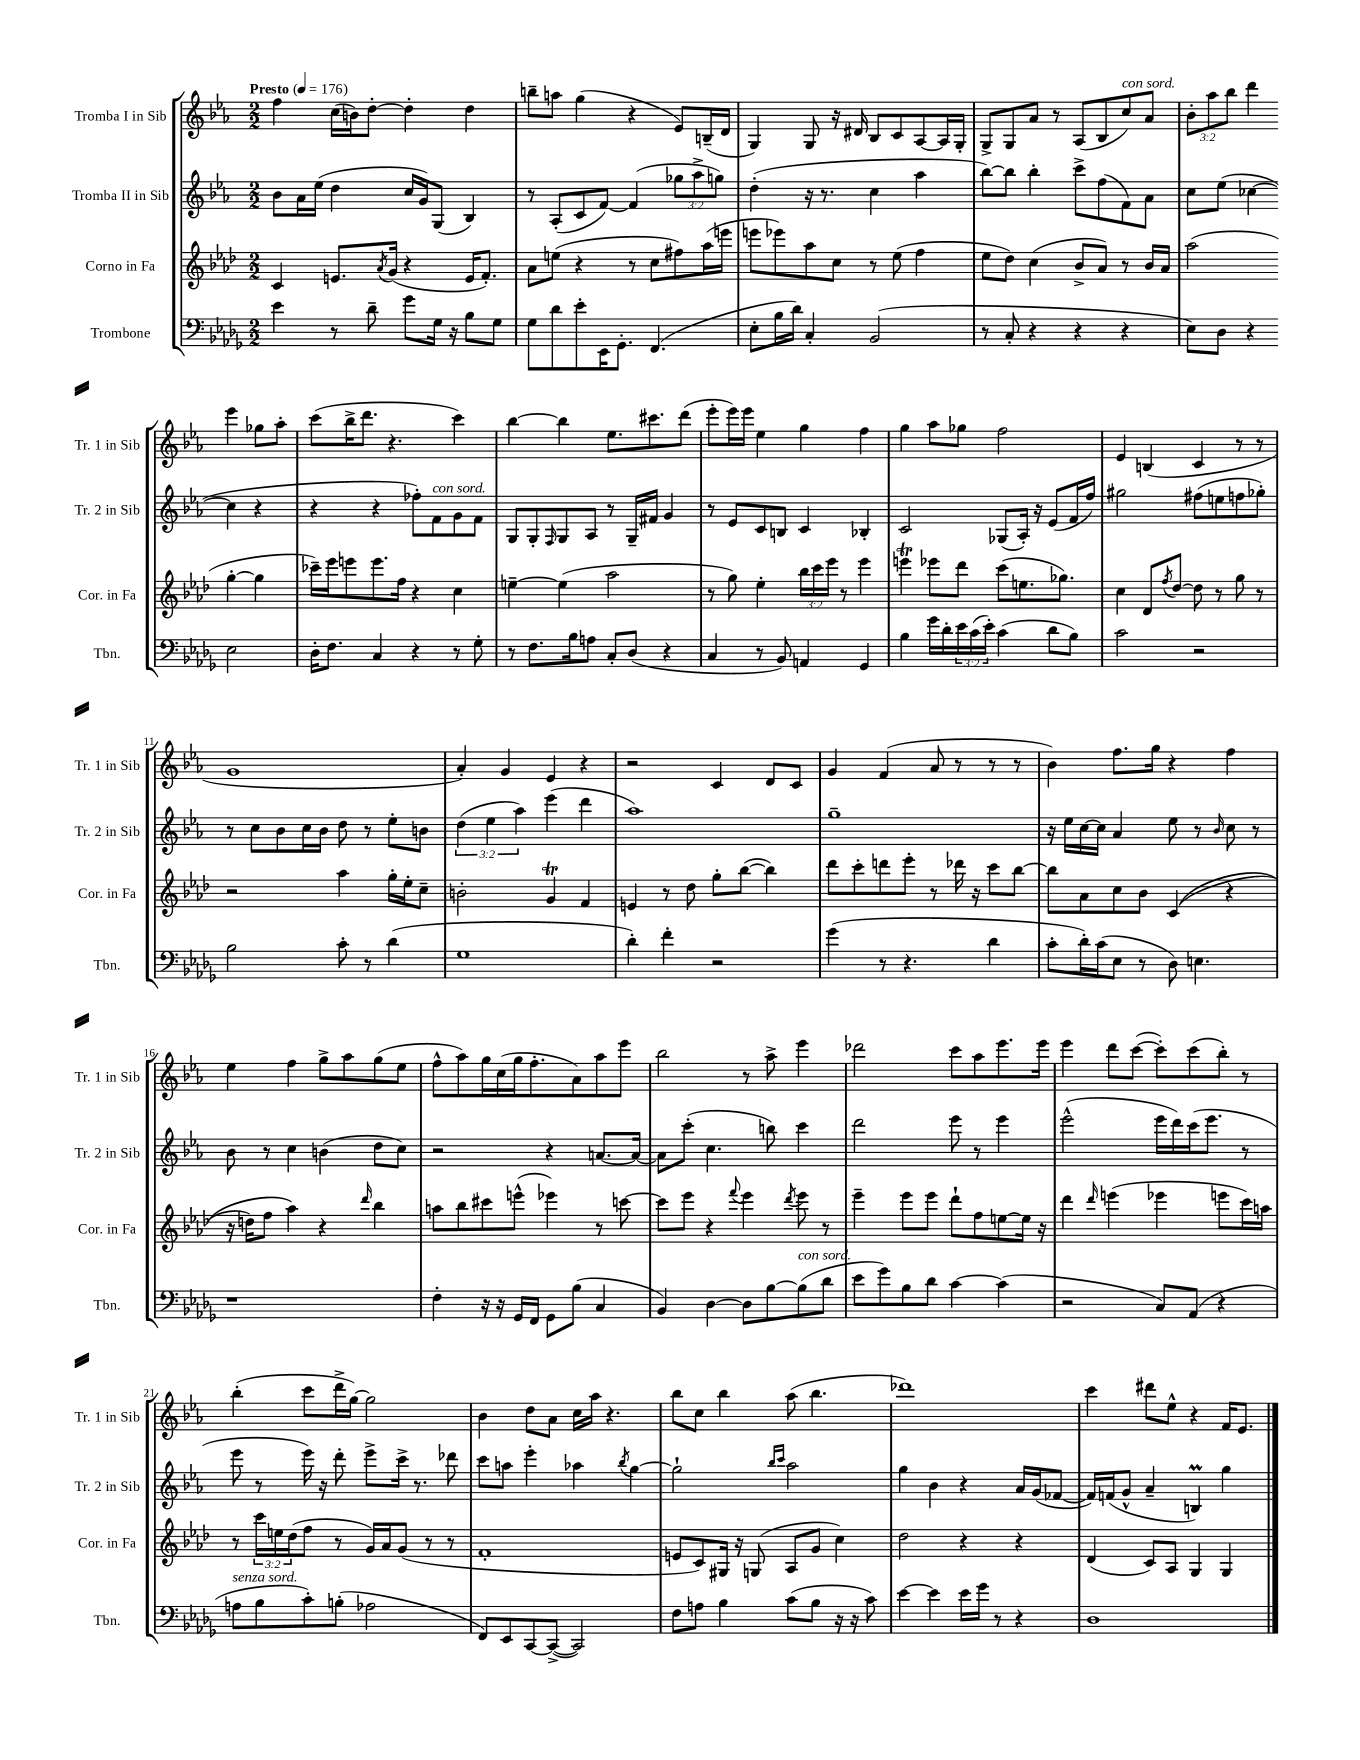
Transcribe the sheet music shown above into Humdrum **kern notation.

**kern	**kern	**kern	**kern
*staff4	*staff3	*staff2	*staff1
*clefF4	*clefG2	*clefG2	*clefG2
*k[b-e-a-d-g-]	*k[b-e-a-d-]	*k[b-e-a-]	*k[b-e-a-]
*M2/2	*M2/2	*M2/2	*M2/2
*MM176	*MM176	*MM176	*MM176
4e-	4c	8b-	4ff
.	.	16a-	.
.	.	(16ee-	.
8r	8.e	4dd	(16cc
.	.	.	16b)
8d-~	.	.	[8dd'
.	8qa-	.	.
.	(16g	.	.
8g-	4r	16cc	4dd']
.	.	16g)	.
16G-	.	(8G	.
16r	.	.	.
8B-	16e	4B-)	4dd
.	8.f')	.	.
8G-	.	.	.
=	=	=	=
8G-	8a-	8r	8bb~
8d-	(8ee	(8A-'	8aa
8e-'	4r	8c	(4gg
16EE-	.	[8f)	.
8.GG-'	.	.	.
.	8r	(4f]	4r
(4.FF	8cc	.	.
.	8ff#)	12gg-	8e-)
.	.	12aa-^	.
.	(16aa-	.	(16B~
.	.	12gg)	.
.	16eee	.	16d
=	=	=	=
8E-'	8eee	(4dd'	4G)
16B-	8eee-)	.	.
16d-)	.	.	.
4C'	8aa-	16r	8G
.	.	8.r	.
.	8cc	.	16r
.	.	.	16d#
(2BB-	8r	4cc	8B-
.	(8ee-	.	8c
.	4ff	4aa-	[8A-
.	.	.	16A-]
.	.	.	16G'
=	=	=	=
8r	8ee-	[8bb-)	8G^
8C'	8dd-)	8bb-]	8G
4r	(4cc	4bb-'	8a-
.	.	.	8r
4r	8b-^	8ccc^	(8A-
.	8a-)	(8ff	8B-
4r	8r	8f)	8cc)
.	16b-	8a-	8a-
.	16a-	.	.
=	=	=	=
8E-)	(2aa-	8cc	12b-'
.	.	.	12aa-
8D-	.	(8ee-	.
.	.	.	12bb-
4r	.	[4cc-	4ddd
2E-	[4gg'	4cc-]	4eee-
.	4gg]	4r	8gg-
.	.	.	8aa-'
=	=	=	=
16D-'	16ccc-~)	4r	(8ccc
8.F	16eee-	.	.
.	8eee	.	16bb-^
.	.	.	8.ddd
4C	8.eee	4r	.
.	.	.	4.r
.	16ff	.	.
4r	4r	8ff-')	.
.	.	8f	.
8r	4cc	8g	4ccc)
8G-'	.	8f	.
=	=	=	=
8r	[4ee~	8G	[4bb-
8.F	.	8G'	.
.	.	16qqF	.
.	(4ee]	8G	4bb-]
16B-	.	.	.
8A	.	8A-	.
8C'	2aa-	8r	8.ee-
(8D-	.	16G~	.
.	.	16f#	8.ccc#
4r	.	4g	.
.	.	.	(8ddd
=	=	=	=
4C	8r	8r	8eee-'
.	8gg)	8e-	16eee-)
.	.	.	16eee-
8r	4ee-'	8c	4ee-
8BB-)	.	8B	.
4AA	24bb-	4c	4gg
.	24ccc	.	.
.	24eee-	.	.
.	8r	.	.
4GG-	4eee-	4B-'	4ff
=	=	=	=
4B-	4eee	2c	4gg
16g-	8eee-	.	8aa-
16d-'	.	.	.
24e-	8ddd-	.	8gg-
(24c	.	.	.
24e-')	.	.	.
(4c	(8ccc	(8G-	2ff
.	8.ee	16A-')	.
.	.	16r	.
8d-	.	(8e-	.
.	8.gg-)	.	.
8B-)	.	16f	.
.	.	16ff)	.
=	=	=	=
2c	4cc	2gg#	4e-
.	8d-	.	(4B
.	8qff	.	.
.	[8dd-	.	.
2r	8dd-]	(8ff#	4c
.	8r	8ee	.
.	8gg	8ff	8r
.	8r	8gg-')	8r
=	=	=	=
2B-	2r	8r	1g
.	.	8cc	.
.	.	8b-	.
.	.	16cc	.
.	.	16b-	.
8c'	4aa-	8dd	.
8r	.	8r	.
(4d-	16gg'	8ee-'	.
.	16ee-'	.	.
.	8cc~	8b	.
=	=	=	=
1G-	2b'	(6dd	4a-')
.	.	6ee-	.
.	.	.	4g
.	.	6aa-)	.
.	4g	(4eee-	4e-
.	4f	4ddd	4r
=	=	=	=
4d-')	4e	1aa-)	2r
4f'	8r	.	.
.	8dd-	.	.
2r	8gg'	.	4c
.	([8bb-	.	.
.	4bb-])	.	8d
.	.	.	8c
=	=	=	=
(4g-	8ddd-	1gg~	4g
.	8ccc'	.	.
8r	8ddd	.	(4f
4.r	8eee-'	.	.
.	8r	.	8a-
.	16ddd-	.	8r
.	16r	.	.
4d-	8ccc	.	8r
.	[8bb-	.	8r
=	=	=	=
8c'	8bb-]	16r	4b-)
.	.	16ee-	.
16d-')	8a-	[16cc	.
(16c	.	16cc]	.
8E-	8cc	4a-	8.ff
8r	8b-	.	.
.	.	.	16gg
8D-)	&((4c	8ee-	4r
4.E	.	8r	.
.	.	16qqb-	.
.	4r	8cc	4ff
.	.	8r	.
=	=	=	=
1r	16r	8b-	4ee-
.	16dd)	.	.
.	8ff	8r	.
.	4aa-&)	4cc	4ff
.	4r	(4b	8gg^
.	.	.	8aa-
.	16qqddd-	.	.
.	4bb-	8dd	(8gg
.	.	8cc)	8ee-
=	=	=	=
4F'	8aa	2r	8ff^^
.	8bb-	.	8aa-)
16r	8ccc#	.	16gg
16r	.	.	(16cc
16GG-	(8eee^^	.	16gg
16FF	.	.	8.ff'
8GG-	4eee-)	4r	.
(8B-	.	.	8a-)
4C	8r	[8.a	8aa-
.	[8ccc	.	8eee-
.	.	16a_	.
=	=	=	=
4BB-)	8ccc]	8a]	2bb-
.	8eee-	(8ccc'	.
[4D-	4r	4.cc	.
.	8qqfff	.	.
8D-]	4eee-	.	8r
[8B-	.	8bb)	8aa-^
.	8qddd-	.	.
(8B-]	8eee-	4ccc	4eee-
8d-	8r	.	.
=	=	=	=
8e-	4eee-~	2ddd	2ddd-
8g-)	.	.	.
8B-	8eee-	.	.
8d-	8eee-	.	.
[4c	8ddd-`	8eee-	8ccc
.	8ff	8r	8aa-
(4c]	[8ee	4eee-	8.eee-
.	16ee]	.	.
.	16r	.	16eee-
=	=	=	=
2r	4ddd-	(2eee-^^	4eee-
.	16qqddd-	.	.
.	(4eee	.	8ddd
.	.	.	([8ccc
8C)	4eee-	16eee-	8ccc'])
.	.	16ddd)	.
(8AA-	.	(16ccc	(8ccc
.	.	8.eee-	.
4r	8eee	.	8bb-')
.	16ccc)	8r	8r
.	16aa	.	.
=	=	=	=
8A	8r	8eee-	(4bb-'
8B-	24ccc	8r	.
.	24ee	.	.
.	(24dd-	.	.
8c')	8ff	16eee-)	8ccc
.	.	16r	.
(8B'	8r	8ddd'	16ddd^
.	.	.	[16gg)
2A-	16g)	8eee-^	2gg]
.	16a-	.	.
.	(8g	16ccc^	.
.	.	8.r	.
.	8r	.	.
.	8r	8ddd-	.
=	=	=	=
8FF)	1f'	8ccc	4b-
8EE-	.	8aa	.
[8CC	.	4eee-'	8dd
(8CC^_	.	.	8a-
2CC])	.	4aa-	16cc
.	.	.	16aa-
.	.	.	4.r
.	.	8qbb-	.
.	.	[4gg	.
=	=	=	=
8F	8e	2gg`]	8bb-
8A	8c)	.	8cc
4B-	16G#	.	4bb-
.	16r	.	.
.	(8G	.	.
.	.	16qqbb-	.
.	.	16qqccc	.
(8c	8A-	2aa-	(8aa-
8B-	8g	.	4.bb-
16r	4cc)	.	.
16r	.	.	.
8c)	.	.	.
=	=	=	=
[4e-	2dd-	4gg	1ddd-)
4e-]	.	4b-	.
16e-	4r	4r	.
16g-	.	.	.
8r	.	.	.
4r	4r	16a-	.
.	.	(16g	.
.	.	[8f-	.
=	=	=	=
1D-	(4d-	16f-])	4ccc
.	.	(16f	.
.	.	8g^^	.
.	8c)	4a-~	8ddd#
.	8A-	.	8ee-^^
.	4G	4B)	4r
.	4G	4gg	16f
.	.	.	8.e-
==	==	==	==
*-	*-	*-	*-
